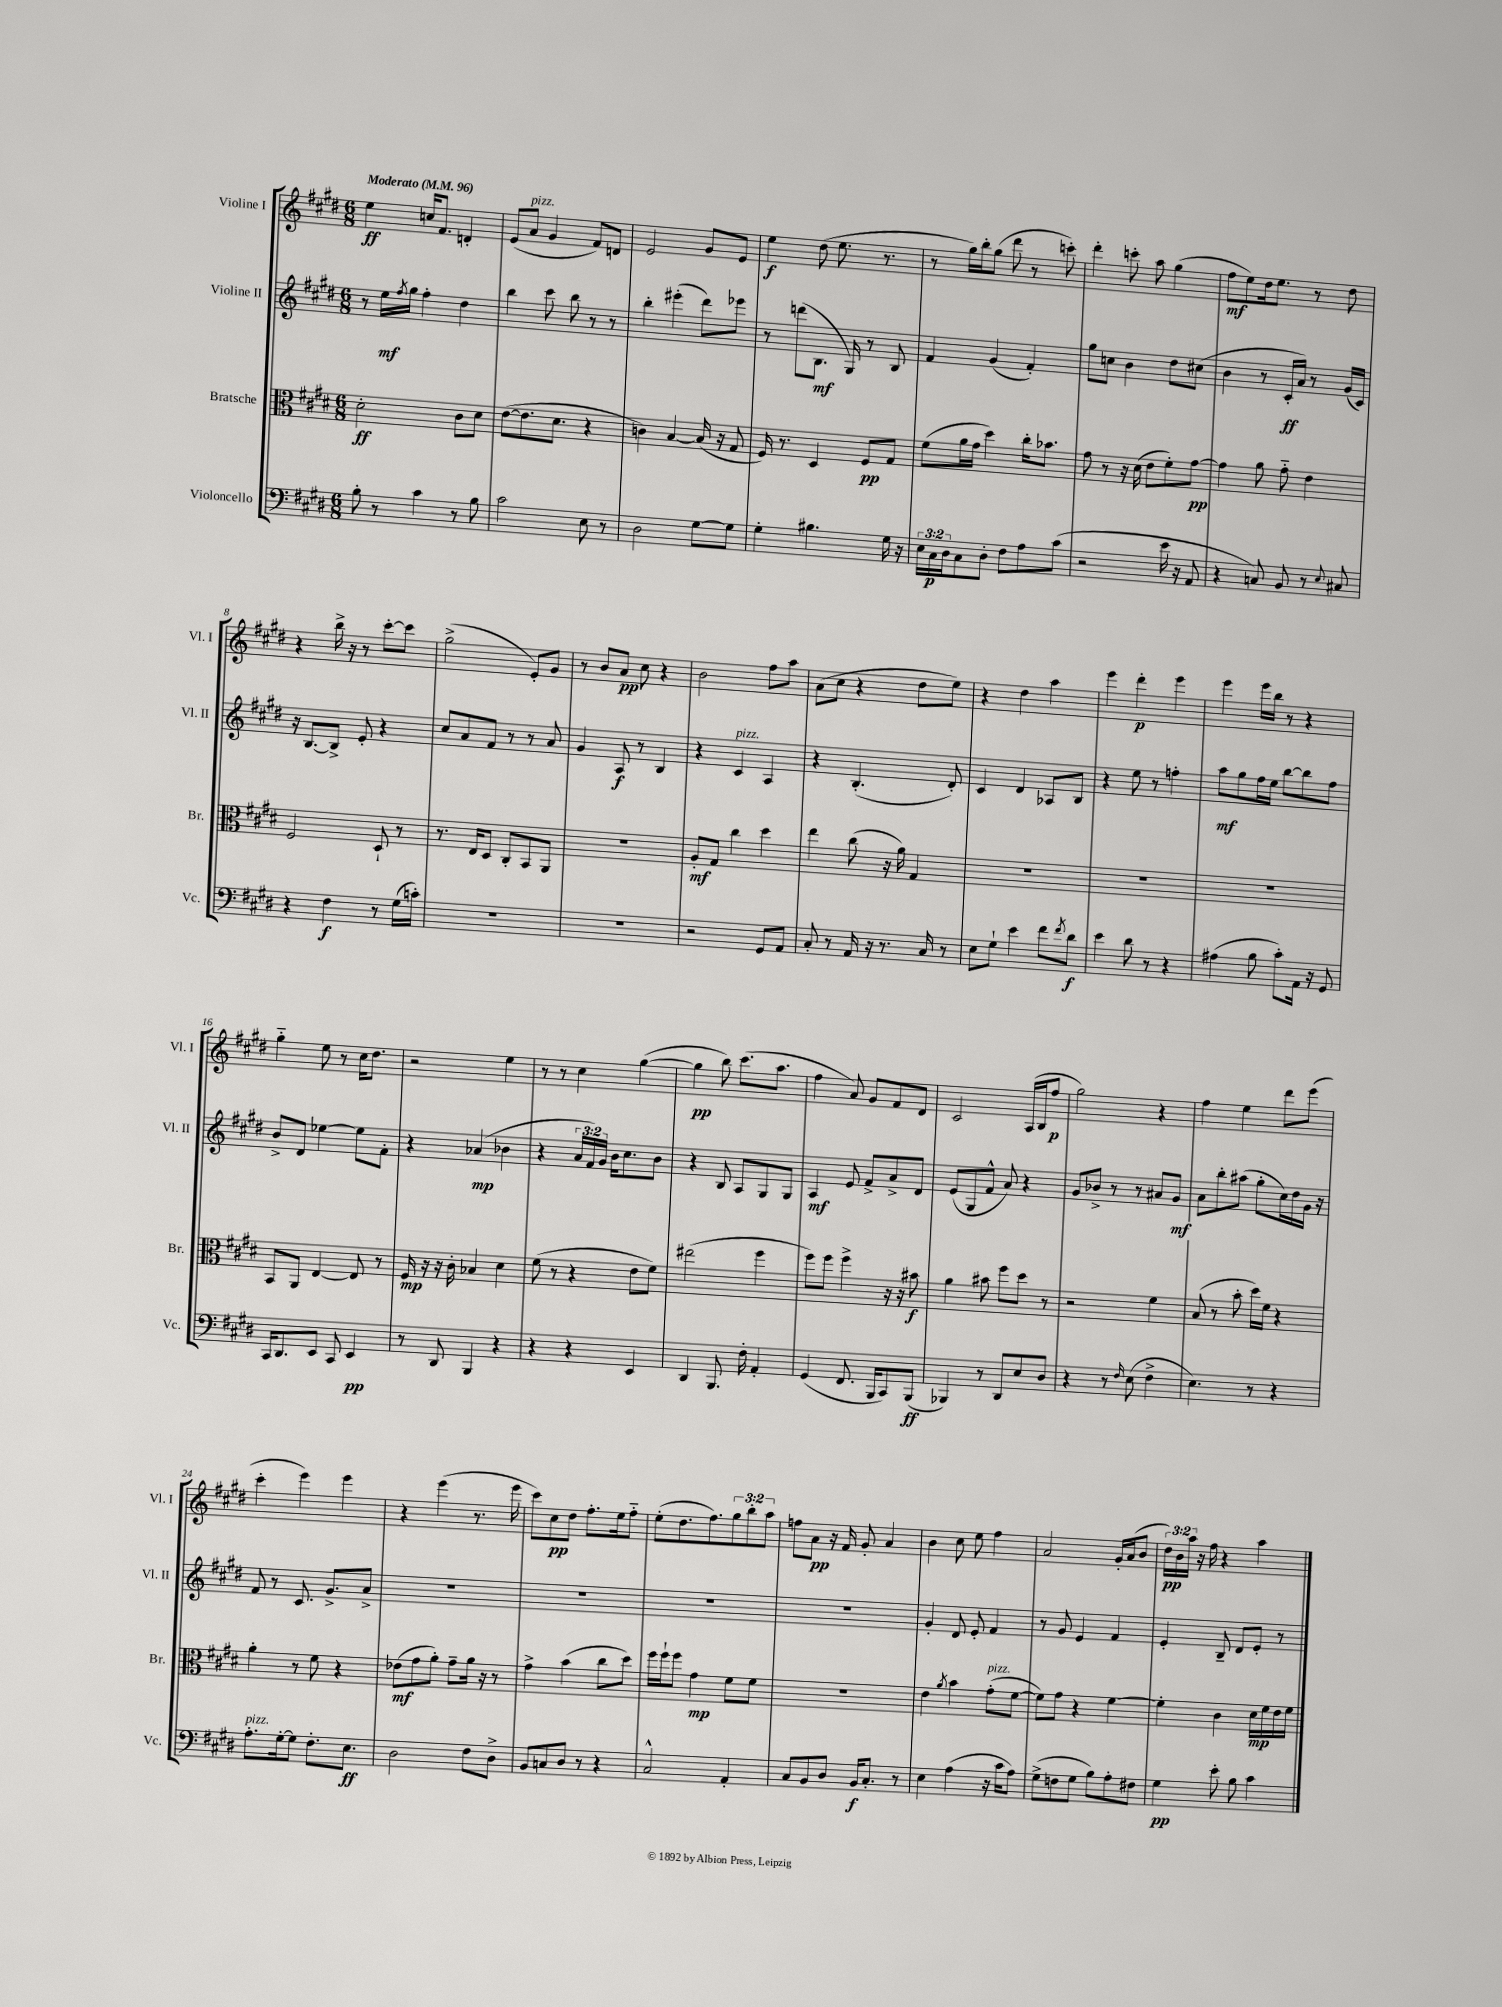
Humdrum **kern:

**kern	**kern	**kern	**kern
*staff4	*staff3	*staff2	*staff1
*clefF4	*clefC3	*clefG2	*clefG2
*k[f#c#g#d#]	*k[f#c#g#d#]	*k[f#c#g#d#]	*k[f#c#g#d#]
*M6/8	*M6/8	*M6/8	*M6/8
*MM96	*MM96	*MM96	*MM96
8B'	2d#'	8r	4ee
8r	.	16ee	.
.	.	8qff#	.
.	.	16gg#	.
4c#	.	4ff#'	16cc
.	.	.	8.f#
8r	8c#	4dd#	4d'
8B	8d#	.	.
=	=	=	=
2c#	([8e	4bb	(8e
.	8.e]	.	8a
.	.	8ccc#	4g#
.	8.d#	.	.
.	.	8bb	.
8E	4r	8r	8f#)
8r	.	8r	8d
=	=	=	=
2D#	4c)	4bb'	2e
.	[4B	(4eee#'	.
[8G#	(16B]	8ddd#)	8g#
.	16r	.	.
8G#]	8G#	8eee-	8e
=	=	=	=
4G#'	16F#)	8r	4ee
.	8.r	.	.
.	.	(8ddd	.
4.B#	4D#	8.B	(8dd#
.	.	.	8.ee
.	.	16G#)	.
.	8F#	8r	.
.	.	.	8.r
16G#	8G#	8B	.
16r	.	.	.
=	=	=	=
24E	(8f#	4f#	8r
24C#	.	.	.
24D#	.	.	.
8C#	16a	.	16gg#)
.	16g#	.	16bb'
8D#'	4dd#)	(4g#	(8gg#
8F#	.	.	8ddd#
8A	16cc#'	4f#')	8r
.	8.b-	.	.
(8c#	.	.	8ccc')
=	=	=	=
2r	8g#	8gg#	4ddd#'
.	8r	8cc	.
.	16r	4b	8ccc'
.	(16d#	.	.
.	8e	.	8aa
16e	8f#')	8dd#	(4gg#
16r	.	.	.
8AA	[8g#	(8cc#	.
=	=	=	=
4r	4g#]	4b	8ff#
.	.	.	8ee)
8C)	8a	8r	16dd#
.	.	.	8.ee
8BB	8g#'~	16c#'	.
.	.	16a)	.
8r	4e	8r	8r
8qqE	.	.	.
8C#	.	(16g#	8dd#
.	.	16c#)	.
=	=	=	=
4r	2F#	16r	4r
.	.	[8.B	.
4F#	.	8B^]	16bb^
.	.	.	16r
.	.	8e'	8r
8r	8D#`	4r	[8ccc#'
(16G#	8r	.	8ccc#]
16c')	.	.	.
=	=	=	=
2.r	8.r	8cc#	(2gg#^
.	.	8a	.
.	16E	.	.
.	8D#	8f#	.
.	8C#'	8r	.
.	8BB	8r	8e')
.	8AA	8a	8g#
=	=	=	=
2.r	2.r	4g#	8r
.	.	.	8b
.	.	8A	8a
.	.	8r	8cc#
.	.	4B	4r
=	=	=	=
2r	8A'	4r	2b
.	8G#	.	.
.	4cc#	4c#	.
8GG#	4dd#	4A	8ff#
8AA	.	.	8aa
=	=	=	=
8C#'	4ee	4r	(8a
8r	.	.	8cc#
16AA	(8cc#	(4.B'	4r
16r	.	.	.
8.r	16r	.	.
.	16a)	.	.
.	4G#	.	8dd#
16C#	.	.	.
8r	.	8d#')	8ee)
=	=	=	=
8E	2.r	4c#	4r
8G#`	.	.	.
4e	.	4d#	4dd#
8f#	.	8A-	4aa
8qf#	.	.	.
8d#	.	8B	.
=	=	=	=
4e	2.r	4r	4eee
8d#	.	8ee	4ddd#'
8r	.	8r	.
4r	.	4ff'	4eee
=	=	=	=
(4A#	2.r	8aa	4eee
.	.	8gg#	.
8B	.	16ff#	16eee
.	.	16ee	16bb
8c#')	.	[8bb	8r
16AA	.	8bb]	4r
16r	.	.	.
8GG#	.	8ff#	.
=	=	=	=
16CC#	8BB	8b^	4gg#'~
8.DD#	.	.	.
.	8AA	8d#	.
8EE	[4E	[4ee-	8ee
8CC#	.	.	8r
4EE	8E]	8ee-]	16cc#
.	.	.	8.dd#
.	8r	8f#'	.
=	=	=	=
8r	16F#	4r	2r
.	16r	.	.
8DD#	16r	.	.
.	16c#'	.	.
4BBB	4B-	(4a-	.
4r	4d#	4b-	4ee
=	=	=	=
4r	(8f#	4r	8r
.	8r	.	8r
4r	4r	24a	4cc#
.	.	24f#)	.
.	.	24g#	.
.	.	16b	.
.	.	8.cc#	.
4EE	8e	.	([4gg#
.	8f#)	8b	.
=	=	=	=
4DD#	(2ee#	4r	4gg#]
8.BBB	.	8B	8bb)
.	.	8A	(8.ccc#
16F#'	.	.	.
4AA'	4ff#	8G#	.
.	.	.	8.aa
.	.	8G#	.
=	=	=	=
(4GG#	8ff#)	4A	4ff#
.	8ff#	.	.
8.FF#	4ff#^	8e	8a)
.	.	8f#^	8g#
16BBB	.	.	.
8CC#)	16r	8a^	8f#
.	16r	.	.
(8BBB	8b#	8d#	8d#
=	=	=	=
4BBB-)	4a	(8e	2c#
.	.	8G#	.
8r	8b#	8f#^^	.
8DD#	8ff#	8a)	.
8E	8dd#	4r	(16A
.	.	.	16B
8D#	8r	.	8ff#
=	=	=	=
4r	2r	8g#	2gg#)
.	.	8b-^	.
8r	.	8r	.
16qqF#	.	.	.
(8E	.	8r	.
4F#^	4f#	8a#	4r
.	.	8g#	.
=	=	=	=
4.E)	(8B	8a	4ff#
.	8r	8bb'	.
.	8b'	(8aa#	4ee
8r	16dd#)	8gg#'	.
.	16f#	.	.
4r	4r	16cc#)	8ddd#
.	.	16dd#	.
.	.	16g#	(8eee
.	.	16r	.
=	=	=	=
8.A'	4a'	8f#	4ccc#'
.	.	8r	.
[16G#'	.	.	.
8G#]	8r	8.c#	4eee)
8.F#'	8f#	.	.
.	.	8.g#^	.
.	4r	.	4eee
8.E	.	.	.
.	.	8a^	.
=	=	=	=
2D#	(8e-	2.r	4r
.	8g#	.	.
.	8a')	.	(4eee
.	8g#~	.	.
8F#	16a	.	8.r
.	16r	.	.
8D#^	8r	.	.
.	.	.	16eee
=	=	=	=
8BB	4g#^	2.r	8ccc#)
8C	.	.	8cc#
8D#	(4b	.	8dd#
8r	.	.	8.ff#'
4r	8cc#	.	.
.	.	.	16ee
.	8dd#)	.	8ff#'~
=	=	=	=
2C#^^	16ff#	2.r	(8ee'
.	16ff#`	.	.
.	8ff#	.	8.dd#
.	4g#	.	.
.	.	.	8.ff#)
4AA'	8f#	.	12gg#
.	.	.	12bb'
.	8f#	.	.
.	.	.	12aa
=	=	=	=
8C#	2.r	2.r	8ff
8BB	.	.	8a
8D#	.	.	16r
.	.	.	16f#
16BB	.	.	8g#'
8.C#'	.	.	.
.	.	.	4a
8r	.	.	.
=	=	=	=
4E	4e	4g#'	4b
.	8qa	.	.
(4A	4b	8d#	8cc#
.	.	8e'	8ee
16r	(8g#'	4f#	4ff#
16c#	.	.	.
8A)	[8f#	.	.
=	=	=	=
(8G#^	8f#])	8r	2a
8F	8g#	8g#	.
8G#	4r	4e	.
8B)	.	.	.
8A'	[4f#	4f#	16g#'
.	.	.	(16a
8F#	.	.	8b
=	=	=	=
4G#	4f#']	4e'	24dd#)
.	.	.	24b
.	.	.	24aa
.	.	.	16r
.	.	.	16ff#
8e'	4c#	8B~	4r
8B	.	8d#	.
4c#	16d#	8e'	4aa
.	16f#	.	.
.	16e	8r	.
.	16f#	.	.
==	==	==	==
*-	*-	*-	*-
